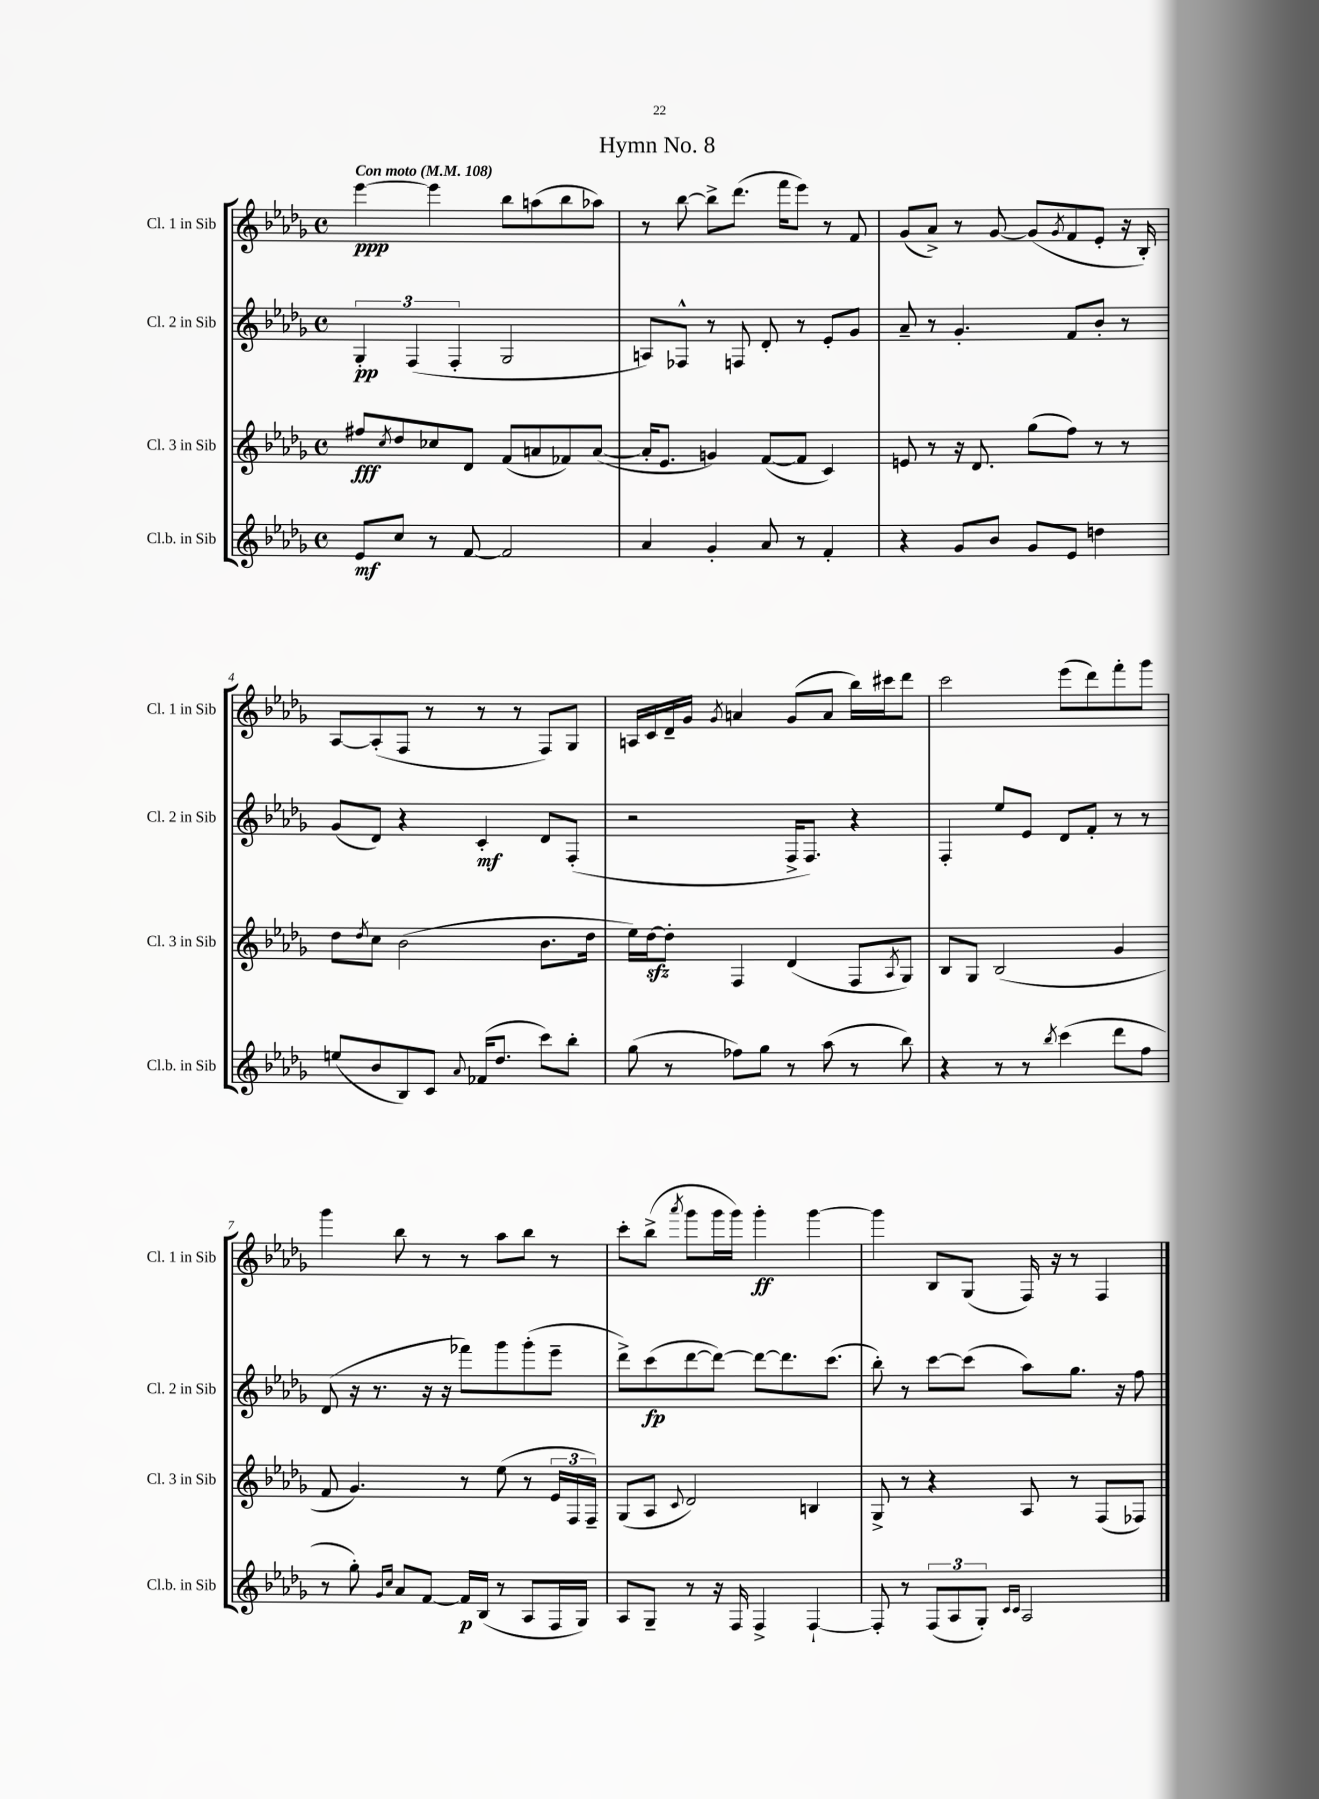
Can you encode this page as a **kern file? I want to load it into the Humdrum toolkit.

**kern	**kern	**kern	**kern
*staff4	*staff3	*staff2	*staff1
*clefG2	*clefG2	*clefG2	*clefG2
*k[b-e-a-d-g-]	*k[b-e-a-d-g-]	*k[b-e-a-d-g-]	*k[b-e-a-d-g-]
*M4/4	*M4/4	*M4/4	*M4/4
*met(c)	*met(c)	*met(c)	*met(c)
*MM108	*MM108	*MM108	*MM108
8e-	8ff#	6G-'	[4eee-
.	8qcc	.	.
8cc	8dd-	.	.
.	.	(6F	.
8r	8cc-	.	4eee-]
.	.	6F'	.
[8f	8d-	.	.
2f]	(8f	2G-	8bb-
.	8a	.	(8aa
.	8f-)	.	8bb-
.	([8a	.	8aa-)
=	=	=	=
4a-	16a']	8A)	8r
.	8.e-	.	.
.	.	8F-^^	[8bb-
4g-'	4g)	8r	8bb-^]
.	.	8F	(8.ddd-
8a-	([8f	8d-'	.
.	.	.	16fff
8r	8f]	8r	8eee-)
4f'	4c)	8e-'	8r
.	.	8g-	8f
=	=	=	=
4r	8e	8a-~	(8g-
.	8r	8r	8a-^)
8g-	16r	4.g-'	8r
.	8.d-	.	.
8b-	.	.	[8g-
8g-	(8gg-	.	(8g-]
.	.	.	8qg-
8e-	8ff)	8f	8f
4dd	8r	8b-'	8e-'
.	8r	8r	16r
.	.	.	16B-')
=	=	=	=
(8ee	8dd-	(8g-	[8A-
.	8qdd-	.	.
8b-	8cc	8d-)	(8A-']
8B-)	(2b-	4r	8F
8c	.	.	8r
8qqa-	.	.	.
(16f-	.	4c'	8r
8.dd-	.	.	.
.	.	.	8r
8ccc)	8.b-	8d-	8F)
8bb-'	.	(8F'	8G-
.	16dd-	.	.
=	=	=	=
(8gg-	16ee-)	2r	16A
.	[16dd-	.	16c
8r	8dd-']	.	16d-~
.	.	.	16g-
.	.	.	8qg-
8ff-)	4F	.	4a
8gg-	.	.	.
8r	(4d-	16F^	(8g-
.	.	8.F)	.
(8aa-	.	.	8a
8r	8F	4r	16bb-)
.	.	.	16ccc#
.	8qA-	.	.
8bb-)	8G-)	.	8ddd-
=	=	=	=
4r	8B-	4F'	2ccc
.	8G-	.	.
8r	(2B-	8ee-	.
8r	.	8e-	.
8qbb-	.	.	.
(4ccc	.	8d-	(8eee-
.	.	8f'	8ddd-)
8ddd-	4g-	8r	8fff'
8ff	.	8r	8ggg-
=	=	=	=
8r	8f	(8d-	4ggg-
8gg-')	4.g-)	16r	.
.	.	8.r	.
16qqg-	.	.	.
16qqcc	.	.	.
8a-	.	.	8bb-
[8f	.	16r	8r
.	.	16r	.
16f]	8r	8fff-)	8r
(16B-	.	.	.
8r	(8ee-	8ggg-	8aa-
8A-	8r	(8ggg-'	8bb-
16F	24e-	8eee-~	8r
.	24F	.	.
16G-)	.	.	.
.	24F~)	.	.
=	=	=	=
8A-	(8G-	8ddd-^)	8ccc'
8G-~	8A-	(8ccc	(8bb-^
.	8qqc	.	8qaaa-
8r	2d-)	[8ddd-	8ggg-
16r	.	8ddd-_)	16ggg-
16F	.	.	16ggg-)
4F^	.	8ddd-_	4ggg-'
.	.	8.ddd-]	.
[4F`	4B	.	[4ggg-
.	.	(8.ccc	.
=	=	=	=
8F']	8G-^	8bb-')	4ggg-]
8r	8r	8r	.
(12F	4r	[8ccc	8B-
12A-	.	.	.
.	.	(8ccc]	(8G-
12G-')	.	.	.
16qqc	.	.	.
16qqc	.	.	.
2A-	8A-	8aa-)	16F)
.	.	.	16r
.	8r	8.gg-	8r
.	(8F	.	4F
.	.	16r	.
.	8F-)	8ff	.
==	==	==	==
*-	*-	*-	*-
